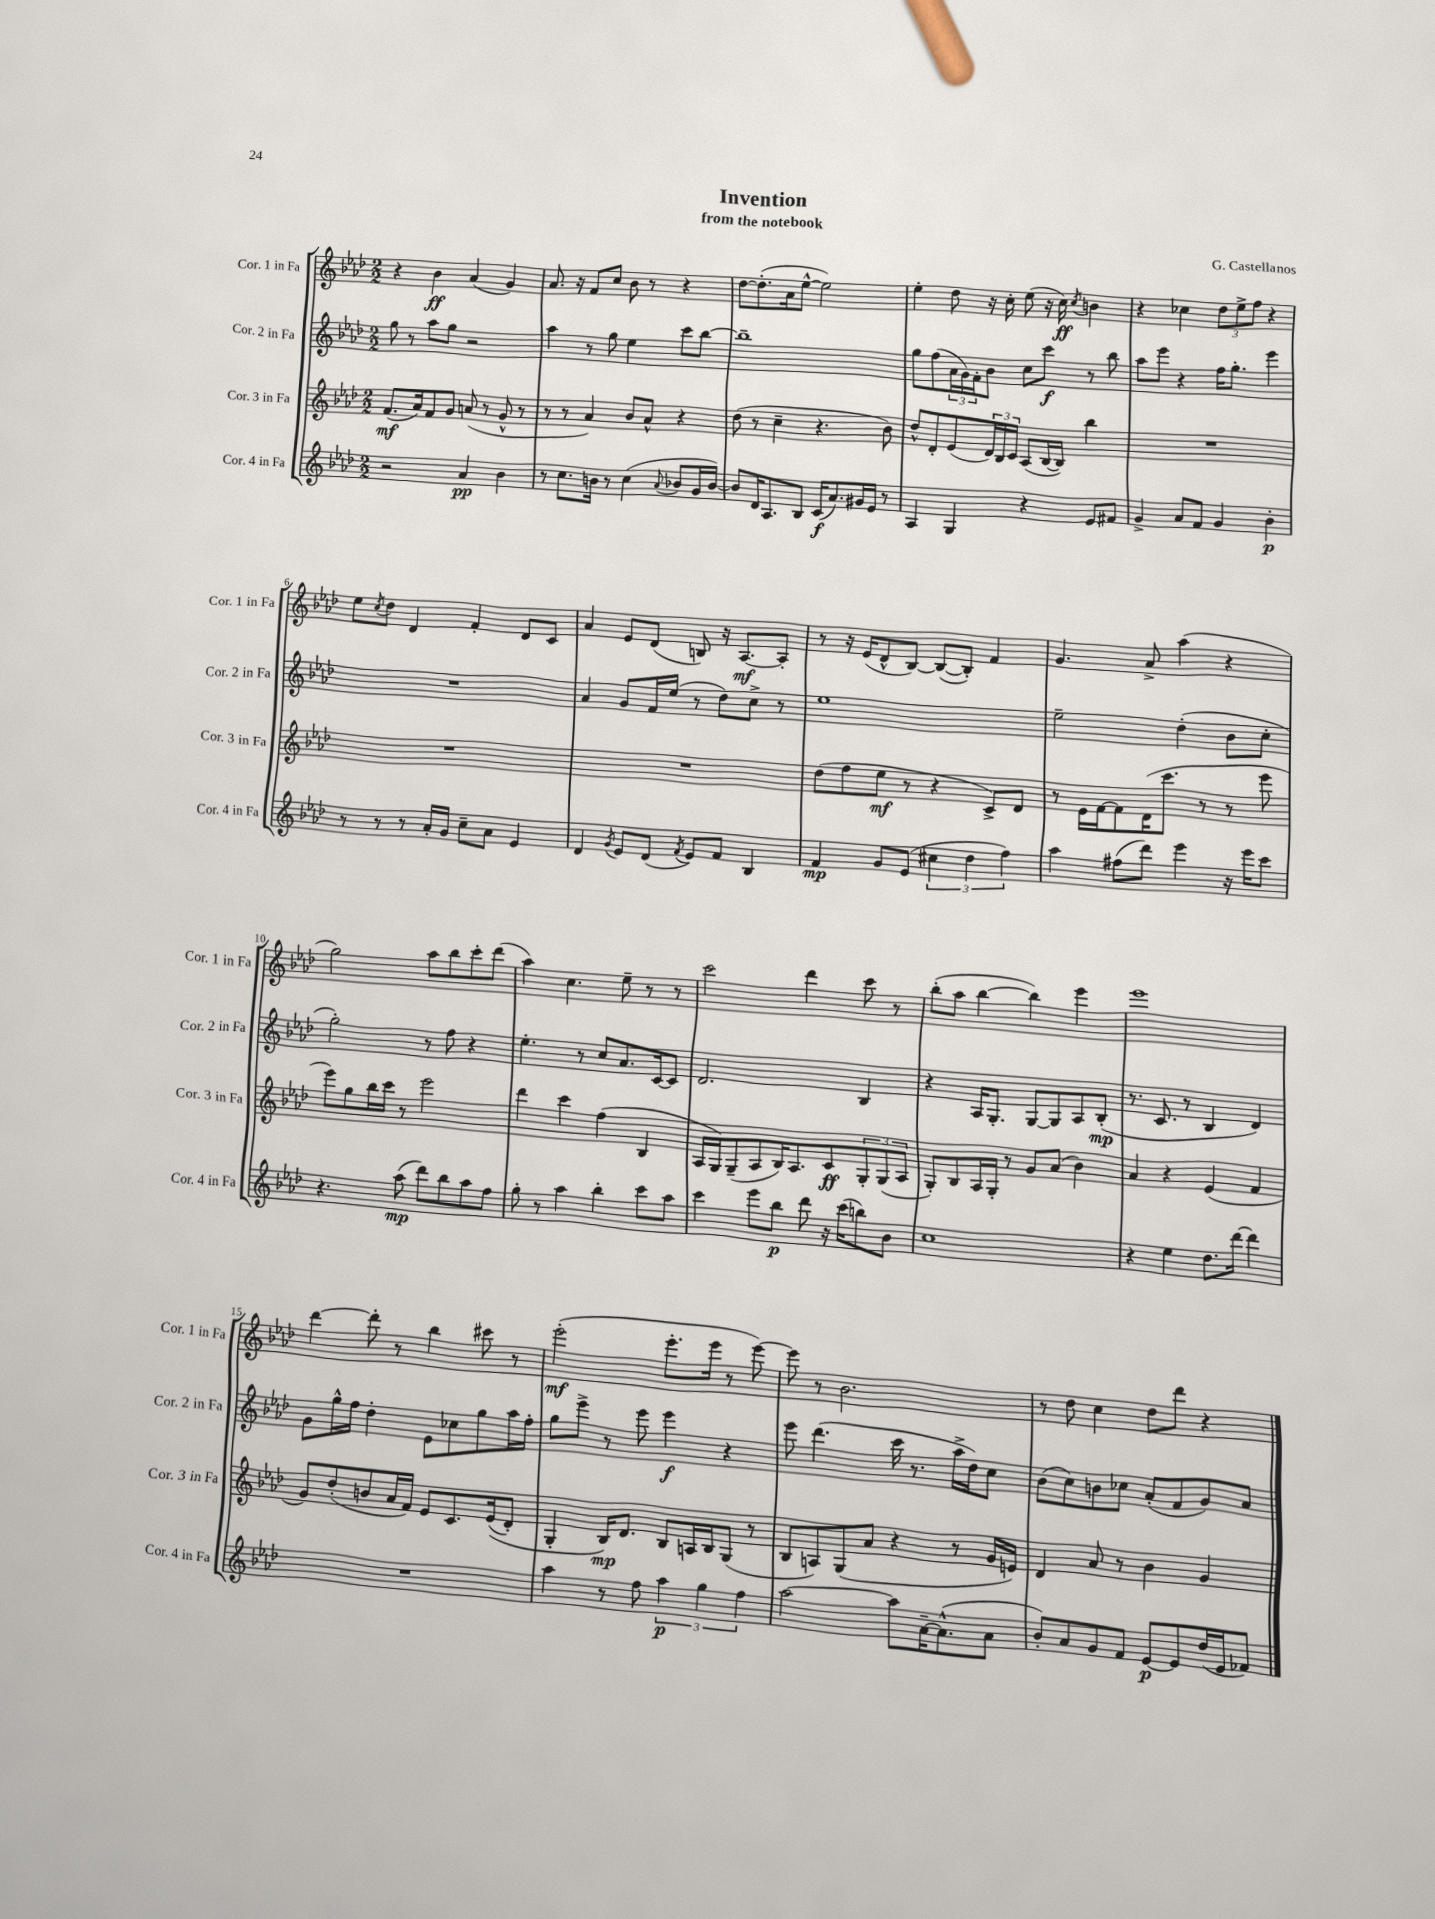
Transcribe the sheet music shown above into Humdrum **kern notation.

**kern	**kern	**kern	**kern
*staff4	*staff3	*staff2	*staff1
*clefG2	*clefG2	*clefG2	*clefG2
*k[b-e-a-d-]	*k[b-e-a-d-]	*k[b-e-a-d-]	*k[b-e-a-d-]
*M2/2	*M2/2	*M2/2	*M2/2
2r	(8.f/L	8gg\	4r
.	.	8r	.
.	16a-/k)	.	.
.	8f/	8aa-\L	4b-\
.	8g/J	8gg\J	.
4a-/	(8a/	2r	(4a-/
.	8r	.	.
4b-\	8g^^/	.	4g/)
.	8r	.	.
=	=	=	=
8r	8r	4aa-\	8.a-/
8.cc\L	8r	.	.
.	.	.	16r
.	4a-/)	8r	8f/L
16b\Jk	.	.	.
8r	.	8gg\	8cc/J
(4cc\	8b-/L	4ee-\	8b-\
.	8a-^^/J	.	8r
8qqa-/	.	.	.
8b-/L	4r	8ccc\L	4r
16g/L	.	[8bb-\J	.
[16b-/JJ)	.	.	.
=	=	=	=
8b-/]L	(8dd-\	1bb-~]	[8dd-\L
16d-/K	8r	.	(8.dd-'\]
8.A-/	.	.	.
.	4cc~\	.	.
.	.	.	16a-\k
8B-/J	.	.	[8ee-^^\J
(16c/LK	4.r	.	2ee-\])
8.a-/)	.	.	.
16g#/L	.	.	.
16e-/JJ	.	.	.
8r	8b-\)	.	.
=	=	=	=
4A-/	8dd-^^/L	8gg\L	4ee-'\
.	8d-'/	(8ff\	.
4G/	(8e-/	24a-\L	8dd-\
.	.	24g\)	.
.	.	24f'\J	.
.	24d-/L)	8b-\J	16r
.	24B-/	.	.
.	.	.	16cc'\
.	24c/JJ	.	.
4r	(8A-/L	8cc\L	(8ee-\
.	[16B-/L	8ccc\J	16r
.	16B-/]JJ)	.	16cc\)
.	.	.	8qcc/
8e-/L	4bb-\	8r	4b\
8f#/J	.	8bb-\	.
=	=	=	=
4g^/	1r	8aa-\L	4r
.	.	8eee-\J	.
8a-/L	.	4r	4cc-\
8f/J	.	.	.
4g/	.	16ff\LK	12dd-\L
.	.	8.gg'\J	.
.	.	.	12ee-^\
.	.	.	12ff\J
4b-'\	.	4eee-\	4r
=	=	=	=
8r	1r	1r	8ee-\L
.	.	.	8qcc/
8r	.	.	8dd-\J
8r	.	.	4d-/
16a-'/LL	.	.	.
16g/JJ	.	.	.
8cc~\L	.	.	4f'/
8a-\J	.	.	.
4e-/	.	.	8d-/L
.	.	.	8c/J
=	=	=	=
4d-/	1r	4a-/	4a-/
8qg/	.	.	.
8e-/L	.	8g/L	8e-/L
(8d-/J	.	16f/L	(8d-/J
.	.	(16ee-/JJ	.
8qf/	.	.	.
8e-/L)	.	8r	8B/)
8f/J	.	8dd-\L)	16r
.	.	.	[8.A-/L
4B-/	.	8cc^\J	.
.	.	8r	8A-'/]J
=	=	=	=
4f/	(8dd-\L	1ee-	8r
.	8ff\	.	16r
.	.	.	(16e-/LK
8g/L	8ee-\J	.	8d-^^/
(8e-/J	8r	.	[8B-/J)
6cc#\	4r	.	(8B-/_L
.	.	.	8B-'/]J)
6dd-\	.	.	.
.	8c^/L)	.	4f/
6ff\)	.	.	.
.	8d-/J	.	.
=	=	=	=
4aa-\	8r	2ee-~\	4.g/
.	16e-\LL	.	.
.	[16f\J	.	.
(8ff#\L	8f\]	.	.
8ddd-\J)	(16d-\K	.	8a-^/
.	8.ccc\J	.	.
4eee-\	.	(4dd-'\	(4aa-\
.	8r	.	.
16r	8r	8b-\L	4r
16eee-\LK	.	.	.
8ccc\J	8eee-\	8cc'\J	.
=	=	=	=
4.r	8eee-\L)	2gg'\)	2gg\)
.	8gg\	.	.
.	16bb-\L	.	.
.	16ccc\JJ	.	.
(8aa-\	8r	.	.
8ddd-\L)	2eee-\	8r	8aa-\L
8bb-\	.	8ff\	8bb-\
8aa-\	.	4r	8ccc'\
8ff\J	.	.	(8ddd-\J
=	=	=	=
8gg'\	4ddd-\	4.ee-'\	4aa-\)
8r	.	.	.
4aa-\	4ccc\	.	4.cc\
.	.	8r	.
4bb-'\	(4ff\	8cc/L	.
.	.	8.a-/	8ee-~\
8ccc\L	4B-/	.	8r
.	.	[16c/k	.
8aa-\J	.	8c/]J	8r
=	=	=	=
4ccc\	16A-/LL	2.d-/	2ccc\
.	16G/J)	.	.
.	(8G~/	.	.
8eee-\L	8A-/	.	.
8bb-\J	16B-/K)	.	.
.	8.A-/	.	.
8ddd-\	.	.	4ddd-\
16r	8c/	.	.
(16ccc\LK	.	.	.
8bb\)	12G'/	4B-/	8ccc\
.	(12G/	.	.
8b-\J	.	.	8r
.	12A-/J	.	.
=	=	=	=
1cc	8G'/L)	4r	(8bb-'\L
.	8B-/	.	8aa-\J
.	16A-/L	16A-/LK	[4bb-\
.	16G'/JJ	8.G'/J	.
.	8r	.	.
.	8g/L	[8G/L	4bb-\])
.	(8a-/J	8G/]	.
.	4b-\)	8A-/	4eee-\
.	.	(8B-'/J	.
=	=	=	=
4r	4a-/	8.r	1eee-
.	.	8.c/	.
4ee-\	4r	.	.
.	.	8r	.
8.dd-\L	(4e-/	4B-/	.
[16ddd-\Jk	.	.	.
4ddd-\]	4f/	4d-/)	.
=	=	=	=
1r	8g/L)	8g\L	[4ddd-\
.	(8dd-'/	16gg^^\L	.
.	.	16ff\JJ	.
.	8b/	4dd-'\	8ddd-'\]
.	16a-/L	.	8r
.	16f/JJ)	.	.
.	8e-/L	8e-\L	4bb-\
.	8.c/	8cc-\	.
.	.	8gg\	8ccc#\
.	&((16e-/k	.	.
.	8d-'/J)	16aa-\L	8r
.	.	16ff'\JJ	.
=	=	=	=
4aa-\	4G'/	8gg\L	(2eee-'\
.	.	8eee-^\J	.
8r	16B-/LK&)	8r	.
.	8.d-/J	.	.
8ff\	.	8eee-\	.
6aa-\	8B-/L	4eee-\	8.eee-'\L
.	16A/L	.	.
6gg\	.	.	.
.	16B-/J	.	16eee-\Jk
.	(8G/J	4r	8r
6ff\	.	.	.
.	8r	.	[8eee-\)
=	=	=	=
[2aa-\	8B-/L	8eee-\	8eee-\]
.	8A/)	(4.ddd-\	8r
.	(8G/	.	2.b-\
.	8a-/J	.	.
8aa-\]L	4r	16ccc\	.
.	.	8.r	.
[16a-~\K	.	.	.
(8.a-^^\]	.	.	.
.	8r	16aa-^\LL	.
.	.	16dd-\J)	.
8a-\J	16g/LL	8cc\J	.
.	16e/JJ)	.	.
=	=	=	=
8b-'/L)	4d-/	(8b-\L	8r
8a-/	.	8cc\)	8dd-\
8g/	8a-/	8b\	4cc\
8f/J	8r	8cc-\J	.
[8e-/L	4b-\	(8a-'/L	8dd-\L
8e-/]	.	8f/	8ddd-\J
(16dd-/L	4g/	8g/)	4r
16e-/J	.	.	.
8f-/J)	.	8a-/J	.
==	==	==	==
*-	*-	*-	*-
